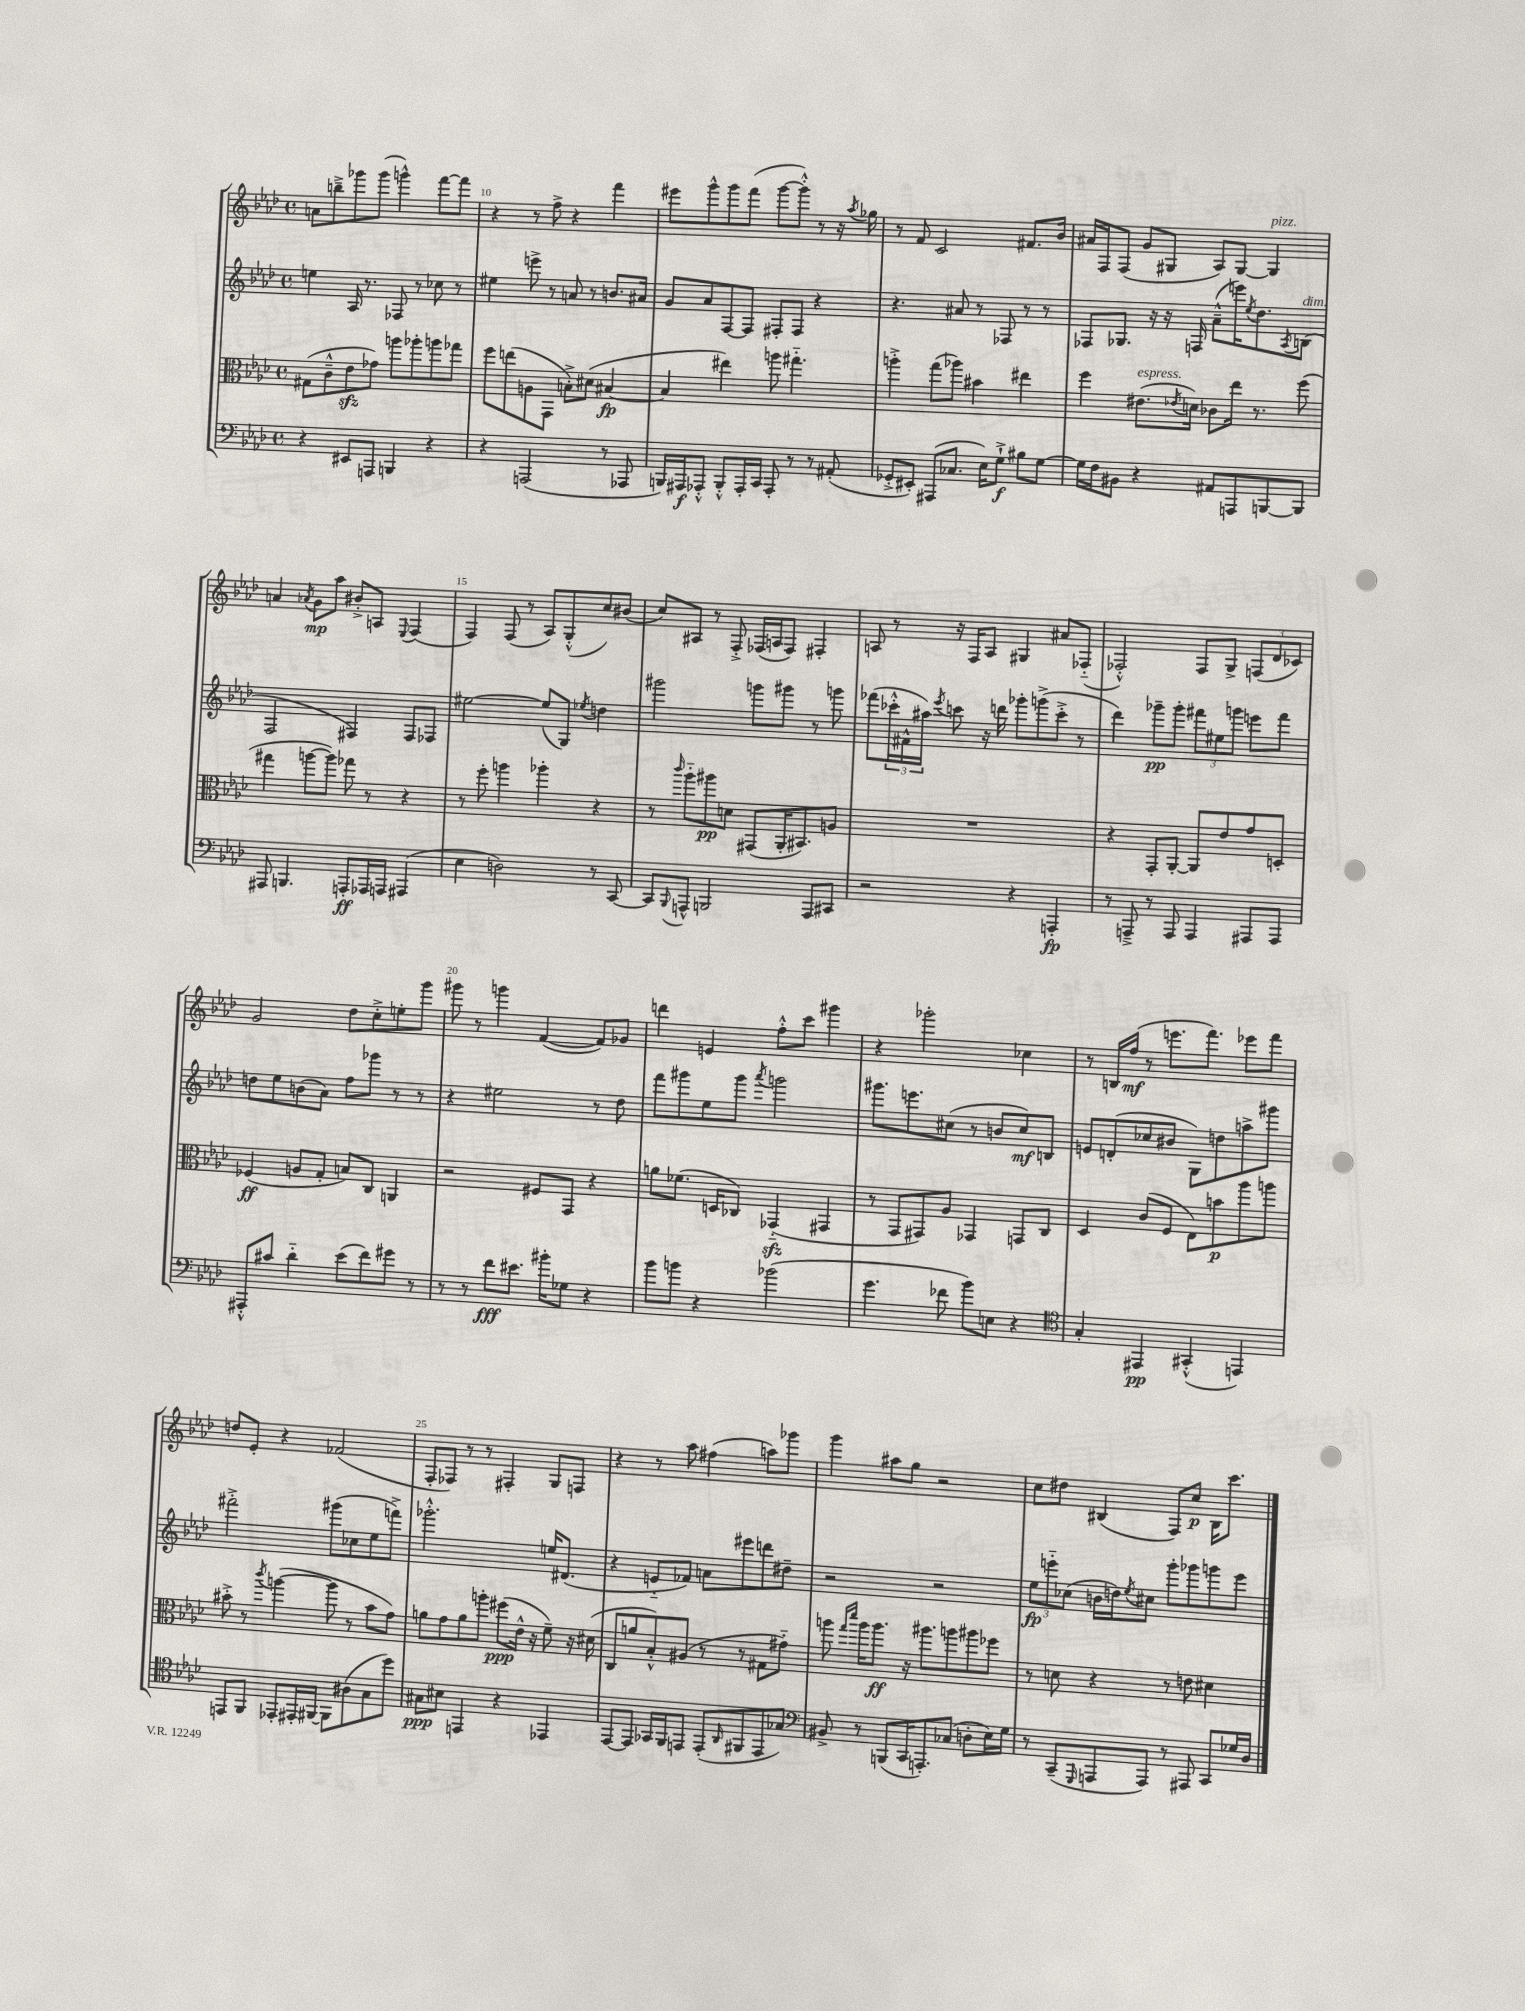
<<
\new StaffGroup <<
\new Staff = "s0" {
    \clef treble \key aes \major \defaultTimeSignature \time 4/4
    a'8 b''8---> ges'''8 ges'''8( g'''4-^) f'''8~ f'''8 |
    r4 r8 f''8-> r4 f'''4 |
    eis'''8 g'''8-^ g'''8 f'''8( g'''8~ g'''8-.-^) r8 r16 \acciaccatura { aes''8 } ges''16 |
    r8 f'8 c'2 fis'8. bes'16 |
    ais'16 f16 f8( g'8 gis8 aes8) gis8~ gis4^\markup { \italic "pizz." } |
    a'4 \acciaccatura { aes'8 } g'8\mp aes''8 bis'8-.-> a8 \appoggiatura { ees8 } f4( |
    f4) f8( r8 aes8) g8-.-^( c''8) bis'8( |
    c''8) ais8 r8 f8-.-> fes16( a16 fes8) fis4-. |
    a8 r8 r16 f16 a8 gis4 ais'8 fes8-_( |
    fes2-.-^) fes8 g8-> \tuplet 3/2 { f8( des'8 ces'8) } |
    g'2 des''8 c''8-.-> e''8-. g'''8 |
    gis'''8 r8 g'''4 f'4~( f'8) ges'8 |
    d'''4 e'4 f''8-.-^ c'''8 gis'''4 |
    r4 ges'''2-. ces''4 |
    r8 b16 f''16\mf( r8 e'''8. f'''8.) ees'''8 f'''8 |
    d''8 ees'8-. r4 fes'2( |
    f8-. fes8) r8 r8 fis4-. g8 f8 |
    r4 r8 aes''8 fis''4( a''8) ges'''8 |
    g'''4 ais''8 g''8 r2 |
    c''8 dis''8 bis4( f8) c''8\p bis16 c'''8. \bar "|." |
}
\new Staff = "s1" {
    \clef treble \key aes \major \defaultTimeSignature \time 4/4
    e''4 aes16 r8. fes8 r8 ces''8 r8 |
    eis''4 e'''8-> r8 a'8 r8 b'8. ais'16 |
    g'8 aes'8 f8~ f8 fis8-. fis8 r4 |
    r4. ais'8 r8 fes8 r8 r8 |
    fes8 ges8. r16 r16 f16 aes'8---^( e'''16) \acciaccatura { ees''8 } des''8. \acciaccatura { aes8 } b8^\markup { \italic "dim." }( |
    f2 fis4) fis8 fes8 |
    eis''2~ eis''8( g8) \acciaccatura { ees''8 } d''4 |
    gis'''2 g'''8 gis'''8 r8 g'''8 |
    fes'''8( \tuplet 3/2 { ces'''16-.-^ fis'16-^ ais''16) } \acciaccatura { ees'''8 } c'''8 r16 d'''16 ges'''8-. g'''8->( c'''8-.-> r8 |
    des'''4) ges'''8--\pp ges'''8-. \tuplet 3/2 { fis'''8 eis''8 g'''8 } e'''8 fis'''8 |
    d''8 ees''8 b'8( aes'8) f''8 ges'''8 r8 r8 |
    r4 eis''2 r8 des''8 |
    f'''8 gis'''8 ees''8 gis'''8 \acciaccatura { aes'''8 } g'''2 |
    gis'''8. e'''8. cis''8( r8 b'8 cis''8\mf) b8 |
    e'8 d'8-.( ces''8 bis'8 g8) d''8 a''8-> gis'''8 |
    fis'''2-.-> gis'''8( ces''8 ees''8 f'''8->) |
    ges'''2.-.-^ e''16 dis'8.( |
    r4 e'8-_ fes'8) a'8 eis'''8 d'''8 dis''8-- |
    r2 r2 |
    \tuplet 3/2 { ees''8\fp e'''8-_ ces''8( } b'16 d''16) \acciaccatura { ees''8 } cis''8 g'''8-. ges'''8 g'''8 e'''8 \bar "|." |
}
\new Staff = "s2" {
    \clef alto \key aes \major \defaultTimeSignature \time 4/4
    gis8( c'8---^ ees'8\sfz ges'8) a''8 aes''8-. a''8 ges''8 |
    f''8 e''8( a8 g,8 b8-.->) dis'8( bis4~\fp |
    bis4 eis''4) a''8 gis''4.-_ |
    a''4-.-> g''8( aes''8) bis'4 eis''4 |
    f''4 eis'8.^\markup { \italic "espress." }( \acciaccatura { ees'8 } d'16) ces'8 ees''16 r8. f''8( |
    gis''4 a''8~ a''8) ges''8 r8 r4 |
    r8 f''8-. a''4 aes''4-. r4 |
    r8 \grace { c'''16 } aes''8-_ ais''8\pp d'8 gis,8( aes,16-. bis,8.) a8 |
    R1 |
    r4 g,8-. aes,8~-. aes,8 ees'8 g'8 d8-. |
    fes4\ff( a8 g8-. b8) c8 a,4 |
    r2 fis8 g,8 r4 |
    a'8 fes'8.( d16 ces8) ges,4-_\sfz( gis,4 |
    r8 g,8 gis,8) aes8 ges,4 g,8 c8 |
    des4 c'8( f8 ees8) b'8\p aes''8 a''8 |
    bis'8-.-> r8 \acciaccatura { c'''8 } a''4~( a''8 r8 bis'8 g'8) |
    a'8 g'8 a'8 a''8-. fis''8\ppp( ees'16-^ r16 f'8--) r16 dis'16( |
    c8 a'8 bes8-.-^) ais8( r8 r8 gis8 gis'8-_) |
    a''8 \grace { g''16 des'''16 } a''16 a''8.\ff r16 ais''8. a''8 ais''8 fes''8 |
    r8 d'8 r4 r8 e'8 dis'4 \bar "|." |
}
\new Staff = "s3" {
    \clef bass \key aes \major \defaultTimeSignature \time 4/4
    r4 eis,8 a,,8 b,,4 r4 |
    r4 a,,2( r8 aes,,8 |
    b,,16) ais,,16\f aes,,8-.-^ b,,8-.-^ aes,,16-. c,16 aes,,8-. r8 r8 ais,8-.( |
    ges,8-.-> eis,8-.) ais,,8( ces8. ees16) g8-!->\f bis8 g8~ |
    g16 f16 bis,8 r4 ais,8 a,,8 b,,8~ b,,8 |
    ais,,8 b,,4. a,,8-.\ff aes,,16 a,,16 ais,,4( |
    ees4 d2) r8 c,8~ |
    c,8 \appoggiatura { bes,,8 } a,,8-^ b,,2 a,,8 cis,8 |
    r2 r4 a,,4-.\fp |
    r8 a,,8---> r8 a,,8 a,,4 ais,,8 ais,,8 |
    ais,,8-.-^ cis'8 des'4-_ ees'8( f'8) gis'8 r8 |
    r8 r8 f'8\fff eis'8. bis'16-. ges8 r4 |
    bes'8 b'8 r4 bes'2( |
    g'4. fes'8 bes'8) e8 r4 |
    \clef tenor g4-. eis,4\pp gis,4-.-^( e,4) |
    e,8 f,8 ees,8-. eis,16-. fis,16~ fis,8 ais8( g8 des''8) |
    gis8\ppp bis8 e,4 r4 ees,4 |
    ees,8~ ees,8 ges,16 f,16 e,8 e,8-.( \grace { aes,16 } fis,8 e,8 ges8) |
    \clef bass bis,8-> r8 b,,8( c,16 a,,8.-.) ces8( d8-. ees16) g16 |
    r8 c,8--( \grace { g,,16 } a,,8 a,,8) r8 ais,,8 c,8 ges16 des16 \bar "|." |
}
>>
>>
\layout { \context { \Score currentBarNumber = #9 \override BarNumber.break-visibility = ##(#f #t #t) barNumberVisibility = #(every-nth-bar-number-visible 5) } }
